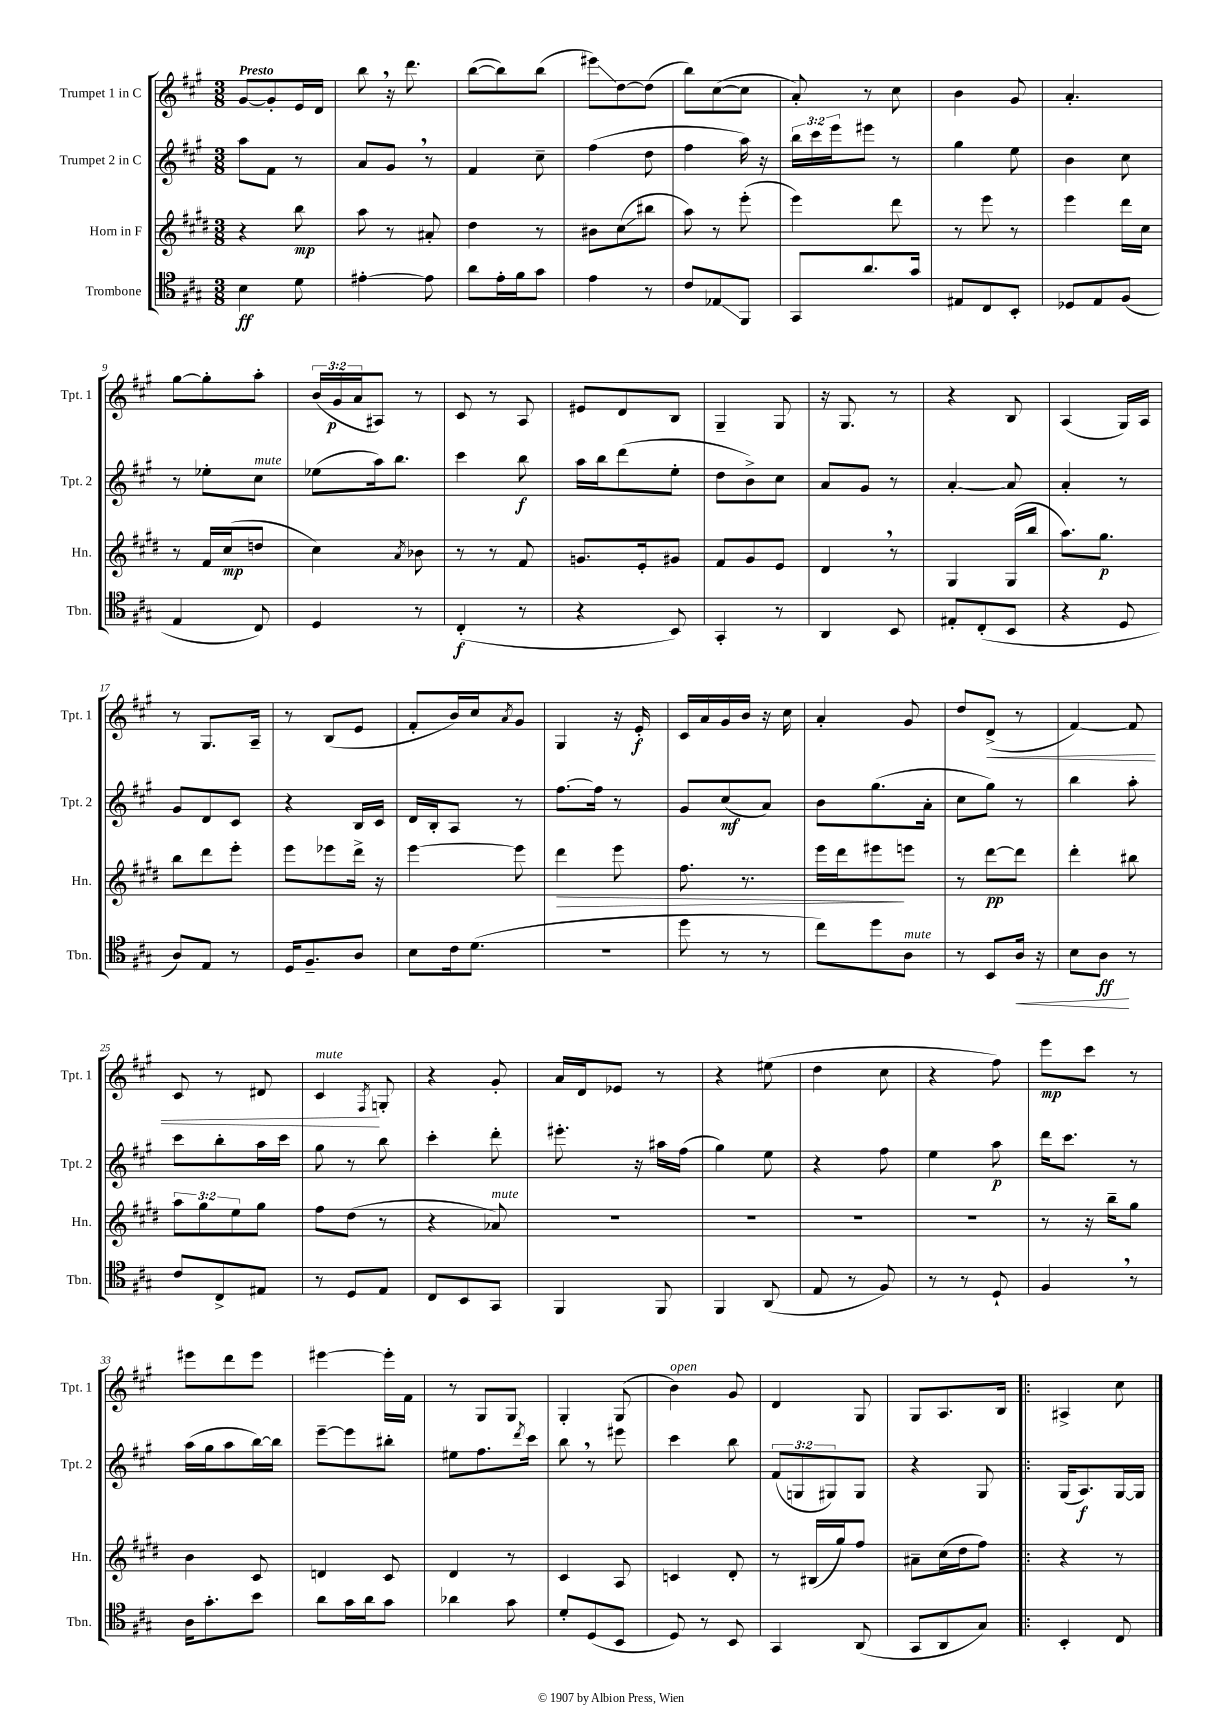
<<
\new StaffGroup <<
\new Staff = "s0" \with { instrumentName = "Trumpet 1 in C" shortInstrumentName = "Tpt. 1" } {
    \clef treble \key a \major \numericTimeSignature \time 3/8 \override Staff.TupletNumber.text = #tuplet-number::calc-fraction-text \tempo "Presto"
    gis'8~ gis'8-. e'16 d'16 |
    b''8 \breathe r16 d'''8. |
    b''8~( b''8) b''8( |
    eis'''8\glissando) d''8~ d''8( |
    b''8) cis''8~( cis''8 |
    a'8-.) r8 cis''8 |
    b'4 gis'8 |
    a'4.-. |
    gis''8~ gis''8-. a''8-. |
    \tuplet 3/2 { b'16( gis'16\p a'16 } ais8) r8 |
    cis'8 r8 a8 |
    eis'8 d'8 b8 |
    gis4-- gis8 |
    r16 gis8. r8 |
    r4 b8 |
    a4( gis16) a16 |
    r8 gis8. a16-- |
    r8 b8( e'8 |
    fis'8-. b'16) cis''16 \acciaccatura { a'8 } gis'8 |
    gis4 r16 e'16-.\f |
    cis'16 a'16 gis'16 b'16 r16 cis''16 |
    a'4-. gis'8 |
    d''8 d'8->\<( r8 |
    fis'4~) fis'8 |
    cis'8 r8 dis'8 |
    cis'4\!^\markup { \italic "mute" } \acciaccatura { fis8 } g8-. |
    r4 gis'8-. |
    a'16 d'16 ees'8 r8 |
    r4 eis''8( |
    d''4 cis''8 |
    r4 fis''8) |
    e'''8\mp cis'''8 r8 |
    eis'''8 d'''8 eis'''8 |
    eis'''4~ eis'''16-. fis'16 |
    r8 gis8 gis8 |
    gis4-. gis8( |
    b'4^\markup { \italic "open" }) gis'8 |
    d'4 gis8 |
    gis8 a8. b16 |
    \bar ".|:" ais4-> cis''8 \bar "|." |
}
\new Staff = "s1" \with { instrumentName = "Trumpet 2 in C" shortInstrumentName = "Tpt. 2" } {
    \clef treble \key a \major \numericTimeSignature \time 3/8 \override Staff.TupletNumber.text = #tuplet-number::calc-fraction-text
    a''8 fis'8 r8 |
    a'8 gis'8 \breathe r8 |
    fis'4 cis''8-- |
    fis''4( d''8 |
    fis''4 a''16) r16 |
    \tuplet 3/2 { b''16 cis'''16 e'''16 } eis'''8 r8 |
    gis''4 e''8 |
    b'4 cis''8 |
    r8 ees''8-. cis''8^\markup { \italic "mute" } |
    ees''8( a''16) b''8. |
    cis'''4 b''8\f |
    a''16 b''16 d'''8( e''8-. |
    d''8 b'8->) cis''8 |
    a'8 gis'8 r8 |
    a'4~-. a'8 |
    a'4-. r8 |
    gis'8 d'8 cis'8 |
    r4 b16 cis'16 |
    d'16 b16-. a8 r8 |
    fis''8.~ fis''16 r8 |
    gis'8 cis''8\mf( a'8) |
    b'8 gis''8.( a'16-. |
    cis''8 gis''8) r8 |
    b''4 a''8-. |
    cis'''8 b''8-. a''16 cis'''16 |
    gis''8 r8 b''8 |
    cis'''4-. d'''8-. |
    eis'''8.-. r16 ais''16 fis''16( |
    gis''4) e''8 |
    r4 fis''8 |
    e''4 a''8\p |
    d'''16 cis'''8. r8 |
    a''16( gis''16 a''8 b''16~) b''16 |
    e'''8~-- e'''8 bis''8-. |
    eis''8 fis''8. \acciaccatura { d'''8 } cis'''16 |
    b''8 \breathe r8 eis'''8 |
    cis'''4 b''8 |
    \tuplet 3/2 { fis'8( g8 gis8) } gis8 |
    r4 gis8 |
    \bar ".|:" gis16( a8.\f) gis16~ gis16 \bar "|." |
}
\new Staff = "s2" \with { instrumentName = "Horn in F" shortInstrumentName = "Hn." } {
    \clef treble \key e \major \numericTimeSignature \time 3/8 \override Staff.TupletNumber.text = #tuplet-number::calc-fraction-text
    r4 b''8\mp |
    a''8 r8 ais'8-. |
    dis''4 r8 |
    bis'8 cis''8\glissando( bis''8 |
    a''8) r8 e'''8-.( |
    e'''4) dis'''8 |
    r8 e'''8 r8 |
    e'''4 dis'''16 cis''16 |
    r8 fis'16 cis''16\mp( d''8 |
    cis''4) \acciaccatura { a'8 } bes'8 |
    r8 r8 fis'8 |
    g'8. e'16-. gis'8 |
    fis'8 gis'8 e'8 |
    dis'4 \breathe r8 |
    gis4 gis16( b''16 |
    a''8.) gis''8.\p |
    b''8 dis'''8 e'''8-. |
    e'''8 ees'''8 dis'''16-> r16 |
    e'''4~ e'''8 |
    dis'''4\> e'''8 |
    fis''8. r8. |
    e'''16 dis'''16 eis'''8\! e'''8 |
    r8 dis'''8~\pp dis'''8 |
    dis'''4-. bis''8 |
    \tuplet 3/2 { a''8 gis''8 e''8 } gis''8 |
    fis''8 dis''8( r8 |
    r4 aes'8^\markup { \italic "mute" }) |
    R4. |
    R4. |
    R4. |
    R4. |
    r8 r16 b''16-- gis''8 |
    b'4 cis'8 |
    d'4 cis'8 |
    dis'4 r8 |
    cis'4 a8 |
    c'4 dis'8-. |
    r8 bis16( gis''16) fis''8 |
    ais'8-- cis''16( dis''16 fis''8) |
    \bar ".|:" r4 r8 \bar "|." |
}
\new Staff = "s3" \with { instrumentName = "Trombone" shortInstrumentName = "Tbn." } {
    \clef tenor \key a \major \numericTimeSignature \time 3/8
    b4\ff d'8 |
    eis'4~-. eis'8 |
    a'8 e'16-. fis'16 gis'8 |
    e'4 r8 |
    cis'8 ees8\glissando fis,8 |
    gis,8 a'8. gis'16 |
    eis8 cis8 b,8-. |
    des8 e8 fis8( |
    e4 cis8) |
    d4 r8 |
    cis4-.\f( r8 |
    r4 b,8) |
    gis,4-. r8 |
    a,4 b,8 |
    eis8-. cis8-.( b,8 |
    r4 d8 |
    a8) e8 r8 |
    d16 fis8.-- a8 |
    b8 cis'16 d'8.( |
    R4. |
    d''8 r8 r8 |
    cis''8) d''8 a8^\markup { \italic "mute" } |
    r8 b,8 a16\< r16 |
    b8 a8\ff\! r8 |
    cis'8 cis8-> eis8 |
    r8 d8 e8 |
    cis8 b,8 gis,8 |
    fis,4 fis,8 |
    fis,4 a,8( |
    e8 r8 fis8) |
    r8 r8 d8-! |
    fis4 \breathe r8 |
    a16 gis'8.-. b'8 |
    a'8 gis'16 a'16 gis'8 |
    aes'4 gis'8 |
    d'8-. d8( b,8 |
    d8) r8 b,8 |
    gis,4 a,8( |
    gis,8 a,8 gis8) |
    \bar ".|:" b,4-. cis8 \bar "|." |
}
>>
>>
